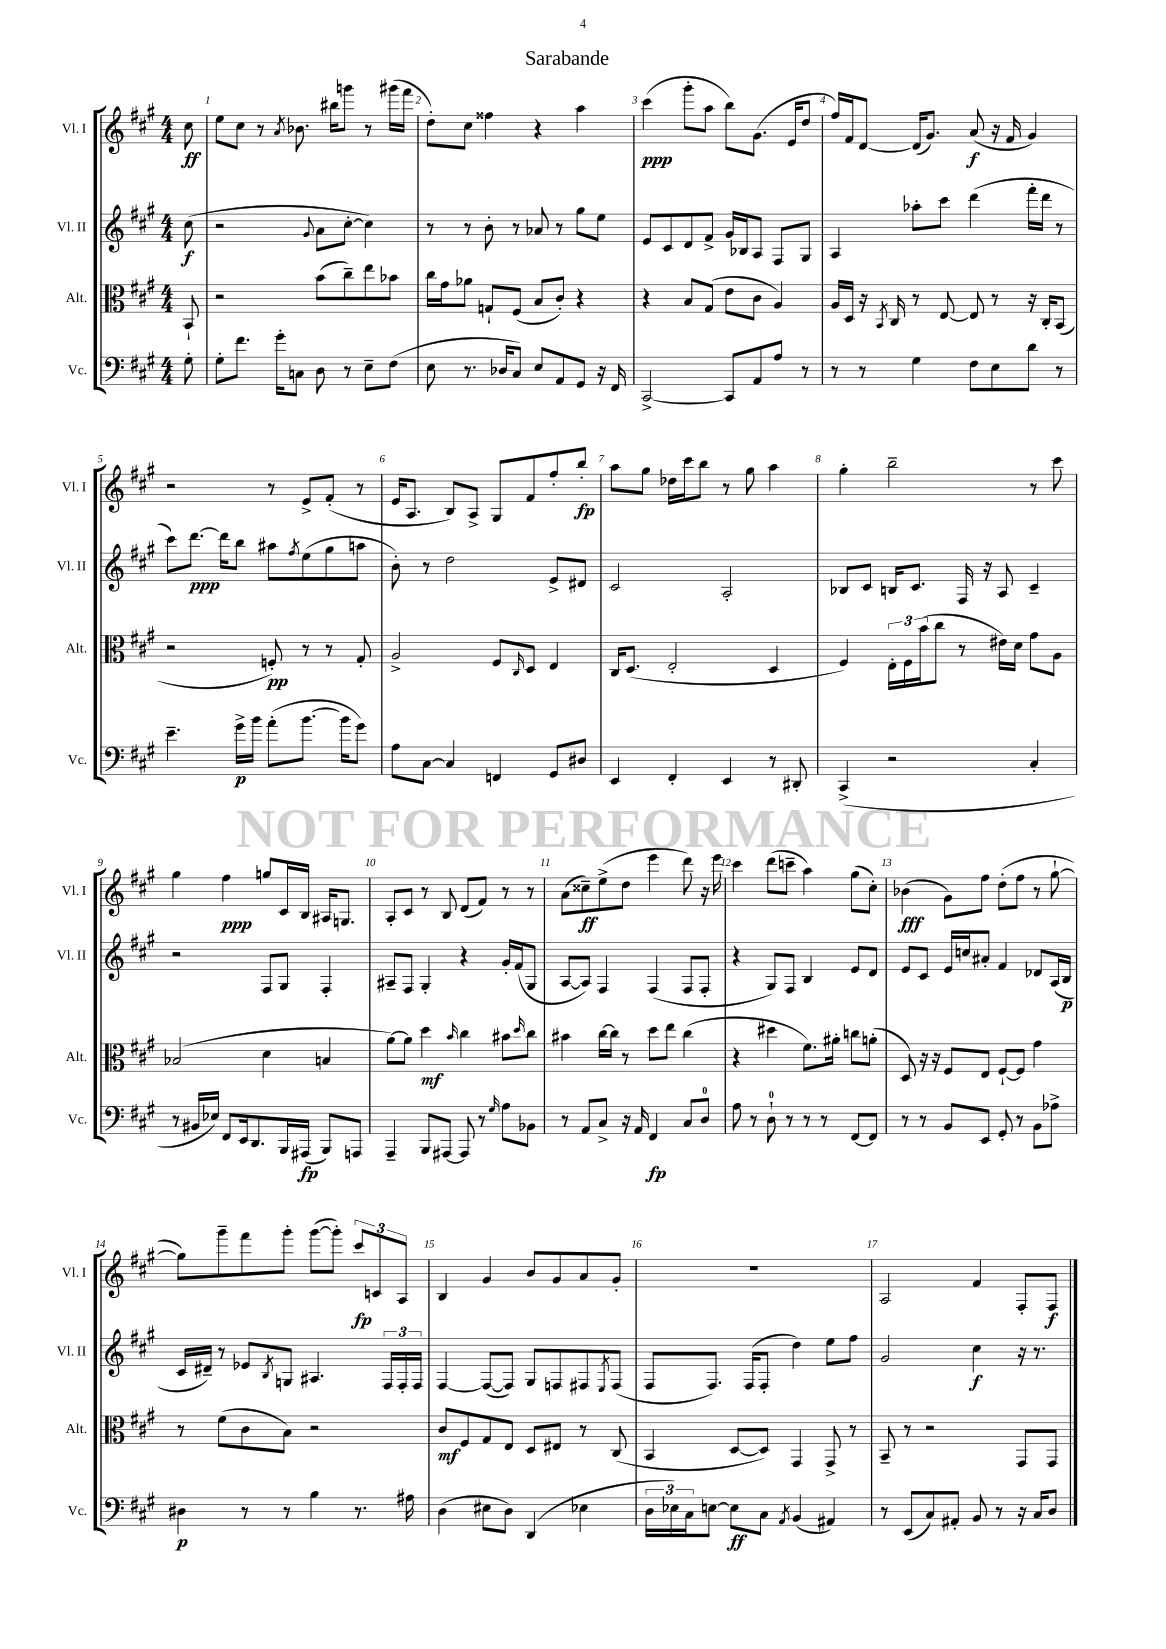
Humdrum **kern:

**kern	**kern	**kern	**kern
*staff4	*staff3	*staff2	*staff1
*clefF4	*clefC3	*clefG2	*clefG2
*k[f#c#g#]	*k[f#c#g#]	*k[f#c#g#]	*k[f#c#g#]
*M4/4	*M4/4	*M4/4	*M4/4
8G#'\	8BB`/	(8cc#\	8cc#\
=	=	=	=
8G#'\L	2r	2r	8ee\L
8.f#\J	.	.	8cc#\J
.	.	.	8r
16g#'\LK	.	.	.
.	.	.	8qa/
8C\J	.	.	8.b-\
.	.	8qqg#/	.
8D\	(8b\L	8a\L	.
.	.	.	16bb#\LK
8r	8cc#~\)	[8cc#'\J	8ggg\J
8E~\L	8ee\	4cc#\])	8r
(8F#\J	8b-\J	.	(16ggg#\LL
.	.	.	16fff#\JJ
=	=	=	=
8E\	16cc#\LL	8r	8dd'\L)
.	16g#\J	.	.
8.r	8a-\J	8r	8cc#\J
.	8G`/L	8b'\	4ff##\
16D-/LK	.	.	.
8C#/J)	(8F#/J	8r	.
8E/L	8B/L	8a-/	4r
8AA/	8c#'/J)	8r	.
8GG#/J	4r	8gg#\L	4aa\
16r	.	8ee\J	.
16FF#/	.	.	.
=	=	=	=
[2CC#^/	4r	8e/L	(4ccc#\
.	.	8c#/	.
.	8B/L	8d/	8ggg#'\L
.	(8G#/J	8f#^/J	8aa\J
8CC#/]L	8e\L	16g#/LL	8bb\L)
.	.	16B-/J	.
8AA/	8c#\J	8A/J	(8.g#\J
8A/J	4A/)	8F#/L	.
.	.	.	16e/LK
8r	.	8G#/J	8dd/J
=	=	=	=
8r	16A/LL	4A/	16ff#/LL)
.	16D/JJ	.	16f#/J
8r	16r	.	[8d/J
.	8qBB/	.	.
.	16C#/	.	.
4G#\	8r	8aa-'\L	(16d/]LK
.	.	.	8.g#/J)
.	[8E/	8ccc#\J	.
8F#\L	8E/]	(4ddd\	(8a/
8E\	8r	.	16r
.	.	.	16f#/
8d\J	16r	16fff#'\LL	4g#/)
.	16C#'/LK	16ddd\JJ	.
8r	(8BB/J	8r	.
=	=	=	=
4.e~\	2r	8ccc#\L)	2r
.	.	[8.ddd\J	.
.	.	16ddd\]LK	.
16g#^\LL	.	8bb\J	.
16b\JJ	.	.	.
(8a'\L	8F'/)	8aa#\L	8r
.	.	8qff#/	.
[8.b\J	8r	(8ee\	8e^/L
.	8r	8gg#\	(8f#'/J
16b\]LK	.	.	.
8g#\J)	8G#'/	8aa\J	8r
=	=	=	=
8A\L	2A^/	8b'\)	16e/LK
.	.	.	8.A/J
[8C#\J	.	8r	.
4C#/]	.	2dd\	8B/L)
.	.	.	8A^/J
4FF/	8F#/L	.	8G#/L
.	16qqC#/	.	.
.	8D/J	.	8f#/
8GG#/L	4E/	8e^/L	8ff#'/
8D#/J	.	8d#/J	8bb'/J
=	=	=	=
4EE/	16C#/LK	2c#/	8aa\L
.	(8.D/J	.	.
.	.	.	8gg#\J
4FF#'/	2E'/	.	16dd-\LL
.	.	.	16ccc#\J
.	.	.	8bb\J
4EE/	.	2A'/	8r
.	.	.	8gg#\
8r	4D/	.	4aa\
8DD#'/	.	.	.
=	=	=	=
(4CC#^/	4F#/)	8B-/L	4gg#'\
.	.	8c#/J	.
2r	24E'\LL	16B/LK	2bb~\
.	24F#\	.	.
.	.	8.c#/J	.
.	(24b\J	.	.
.	8cc#\J	.	.
.	8r	16F#/	.
.	.	16r	.
.	16e#\LL)	8A/	.
.	16d\JJ	.	.
4C#'/	8g#\L	4c#~/	8r
.	8A\J	.	8ccc#\
=	=	=	=
8r	(2B-/	2r	4gg#\
16BB#/LL	.	.	.
16E-/JJ)	.	.	.
8FF#/L	.	.	4ff#\
16EE/k	.	.	.
8.DD/	.	.	.
.	4d\	8F#/L	8gg/L
16BBB/L	.	8G#/J	16c#/L
(16AAA#/JJ	.	.	16B/JJ
8BBB/L)	4B/	4F#'/	16A#/LK
.	.	.	8.G/J
8AAA/J	.	.	.
=	=	=	=
4AAA~/	[8a\L)	8A#~/L	8A'/L
.	8a\]J	8F#/J	8c#/J
8BBB/L	4dd\	4G#'/	8r
[8AAA#/J	.	.	8B/
.	16qqb/	.	.
8AAA#/]	4cc#\	4r	(8d/L
8r	.	.	8f#/J)
16qqG#/	.	.	.
8A\L	8b#\L	16g#'/LL	8r
.	.	(16f#/J	.
.	16qqdd/	.	.
8BB-\J	8cc#\J	8G#/J	8r
=	=	=	=
8r	4b#\	[8A/L	(8a\L
8AA/L	.	8A/]J)	8cc##~\)
8C#^/J	[16cc#\LL	4F#/	(8ee^\
.	16cc#\]JJ	.	.
16r	8r	.	8dd\J
16AA/	.	.	.
4FF#/	8dd\L	(4F#/	4eee\
.	8ee\J	.	.
8C#/L	(4cc#\	8F#/L	8ddd\)
8D/J	.	8F#'/J	16r
.	.	.	16eee\
=	=	=	=
8A\	4r	4r	4ccc#\
8r	.	.	.
8D`\	4dd#\	8G#/L)	(8ddd\L
8r	.	8F#/J	8ccc~\J
8r	8.f#\L)	4B/	4aa\)
8r	.	.	.
.	16a#'\Jk	.	.
[8FF#/L	8cc\L	8e/L	(8gg#\L
8FF#/]J	(8a'\J	8d/J	8cc#'\J)
=	=	=	=
8r	8D/)	8e/L	(4b-\
8r	16r	8c#/J	.
.	16r	.	.
8BB/L	8F#/L	16e/LL	8g#\L)
.	.	16cc/J	.
8EE/J	8E/J	8a#'/J	8ff#\J
8GG#'/	[8F#`/L	4f#/	(8dd'\L
8r	8F#/]J	.	8ff#\J
8BB\L	4g#\	8d-/L	8r
8A-^\J	.	(16A/L	[8gg#`\
.	.	16B/JJ	.
=	=	=	=
4D#\	8r	16c#/LL	8gg#\]L)
.	.	16d#~/JJ)	.
.	(8f#\L	8r	8ggg#~\
8r	8c#\	8e-/L	8fff#\
.	.	8qB/	.
8r	8B\J)	8G/J	8ggg#'\J
4B\	2r	4.A#/	([8ggg#\L
.	.	.	8ggg#'\]J)
8.r	.	.	12ccc#/L
.	.	.	12c/
.	.	24F#/LL	.
.	.	24F#'/	12A/J
16A#\	.	.	.
.	.	24F#/JJ	.
=	=	=	=
(4D\	8c#/L	[4F#/	4B/
.	8F#/	.	.
8E#\L	8G#/	(8F#/_L	4g#/
8D\J)	8E/J	8F#/]J)	.
(4DD/	8D/L	8G#/L	8b/L
.	8E#/J	8F/	8g#/
4E-\	8r	8F#/	8a/
.	.	8qE/	.
.	(8C#/	(8F#/J	8g#'/J
=	=	=	=
24D\LL	4BB/	8F#/L	1r
24E-\)	.	.	.
24C#\J	.	.	.
[8E\J	.	8.F#/J)	.
8E\]L	[8D/L	.	.
.	.	(16F#/LK	.
8C#\J	8D/]J)	8F#'/J	.
8qAA/	.	.	.
(4BB/	4GG#/	4dd\)	.
4AA#/)	8GG#^/	8ee\L	.
.	8r	8ff#\J	.
=	=	=	=
8r	8BB~/	2g#/	2A/
(8EE/L	8r	.	.
8C#/)	2r	.	.
8AA#'/J	.	.	.
8BB/	.	4cc#\	4f#/
8r	.	.	.
16r	8GG#/L	16r	8F#'/L
16C#/LK	.	8.r	.
8D/J	8GG#/J	.	8F#/J
==	==	==	==
*-	*-	*-	*-
